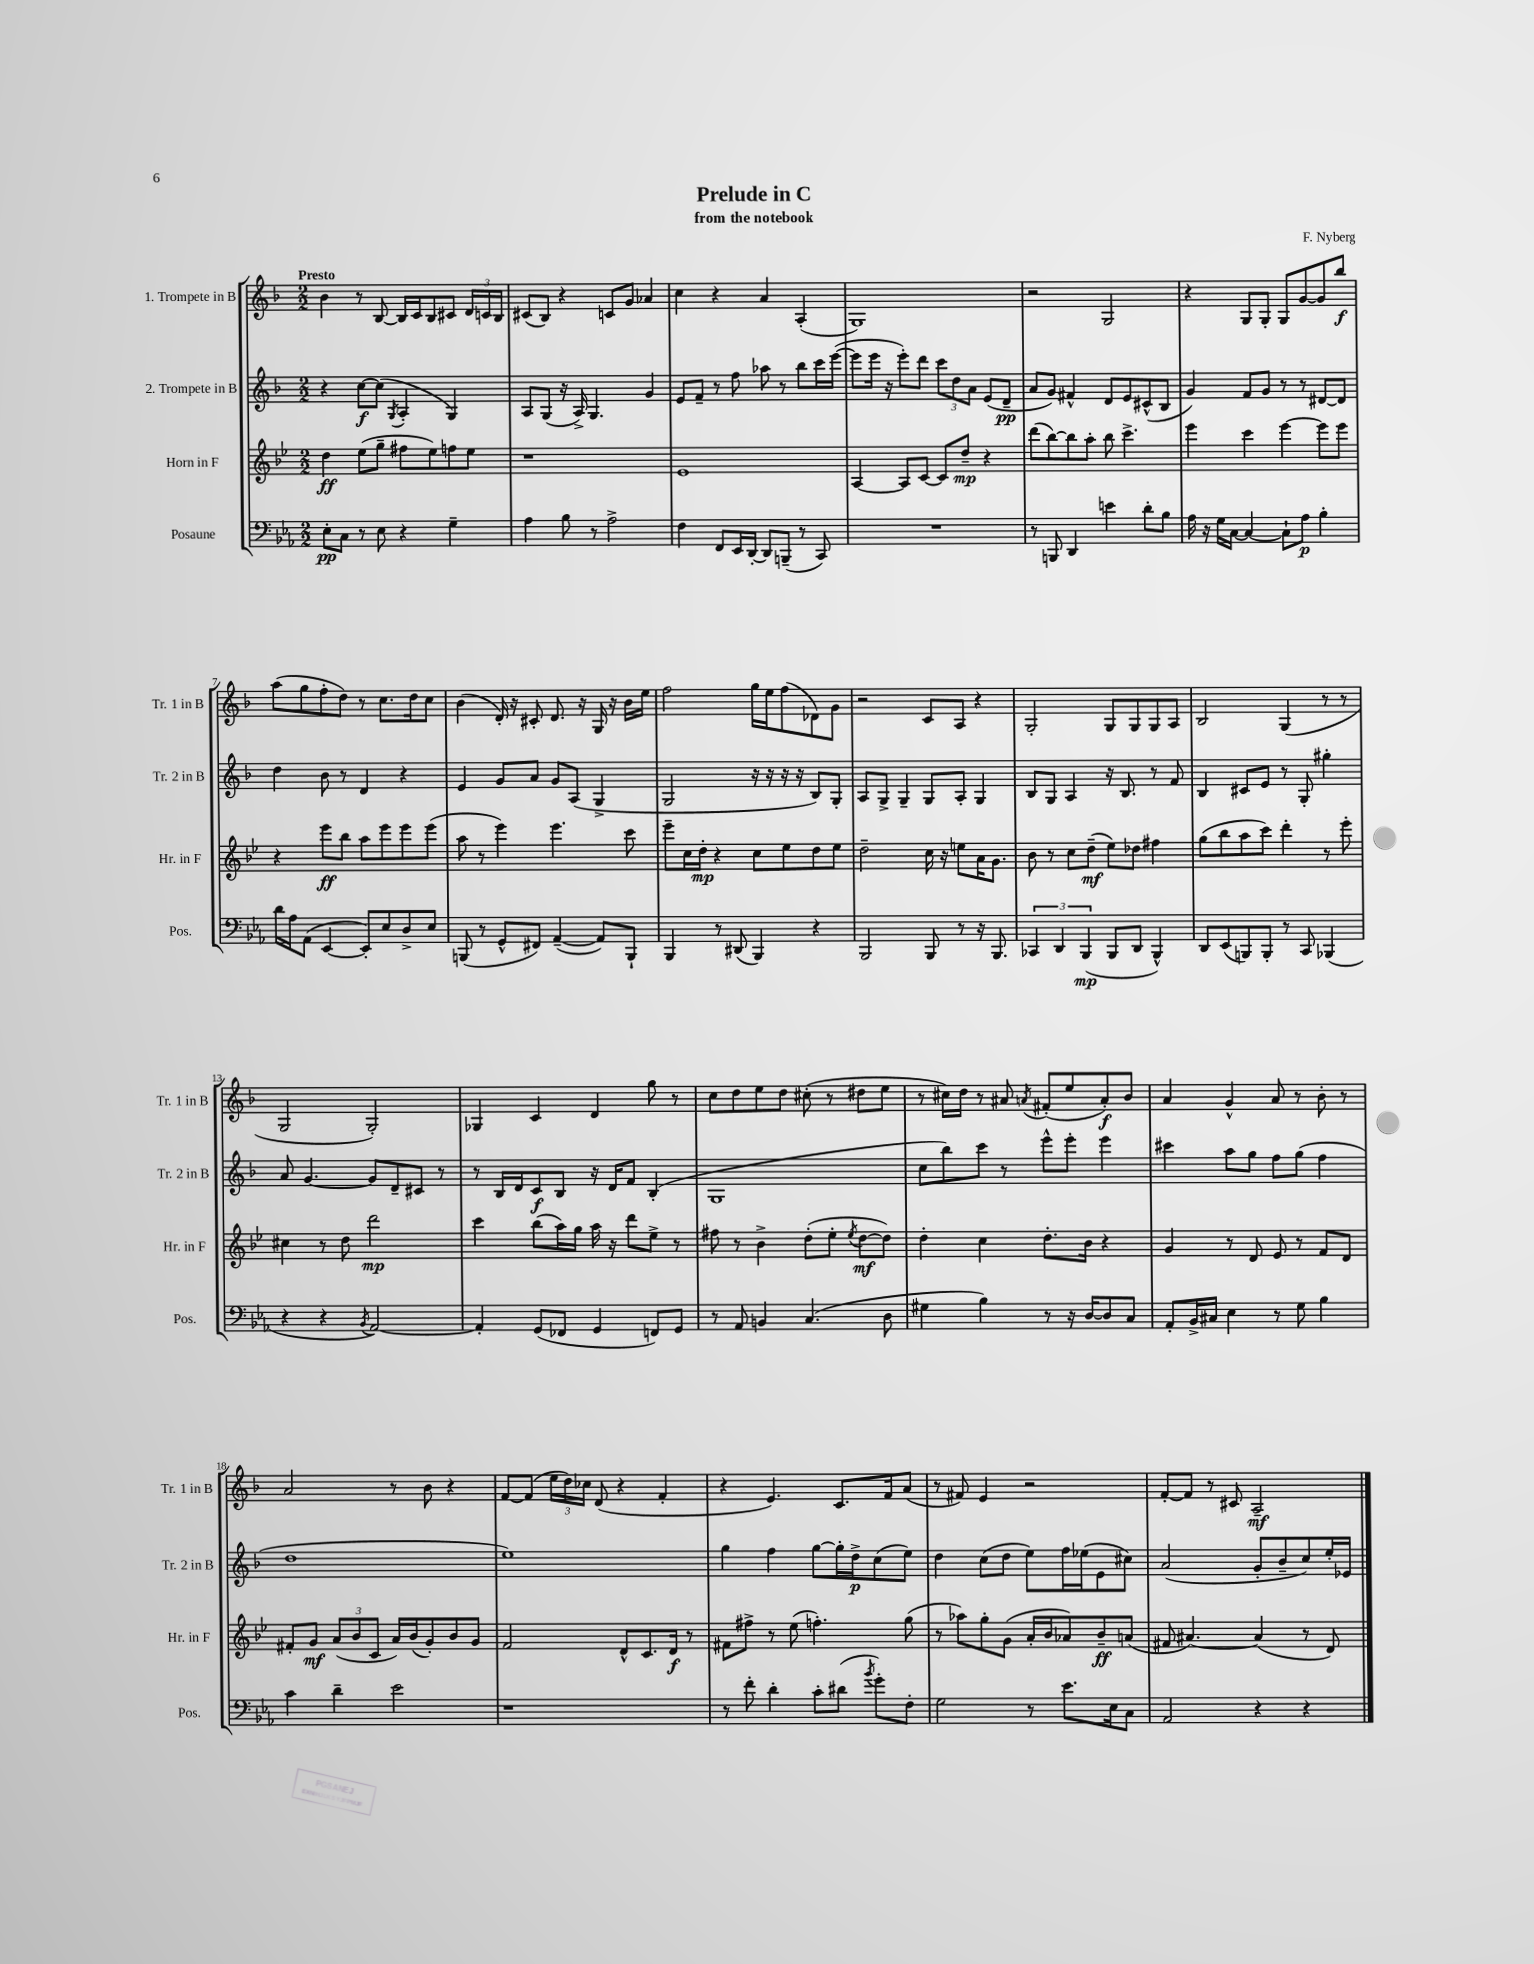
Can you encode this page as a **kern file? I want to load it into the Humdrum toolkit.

**kern	**kern	**kern	**kern
*staff4	*staff3	*staff2	*staff1
*clefF4	*clefG2	*clefG2	*clefG2
*k[b-e-a-]	*k[b-e-]	*k[b-]	*k[b-]
*M2/2	*M2/2	*M2/2	*M2/2
8E-'	4dd	4r	4b-
8C	.	.	.
8r	(8ee-	[8cc	8r
8E-	8gg~	(8cc]	[8B-
.	.	8qG	.
4r	8ff#	4A'	16B-]
.	.	.	16c
.	8ee-)	.	8B-
4G~	8ff	4G)	8c#
.	8ee-	.	24d
.	.	.	24c
.	.	.	24B-
=	=	=	=
4A-	1r	8A	(8c#
.	.	(8G	8B-)
8B-	.	16r	4r
.	.	16A^)	.
8r	.	4.G	.
2A-^	.	.	8c
.	.	.	8g
.	.	4g	4a-
=	=	=	=
4F	1e-	8e	4cc
.	.	8f~	.
8FF	.	8r	4r
16EE-	.	8ff	.
[16DD'	.	.	.
8DD]	.	8aa-	4a
(8BBB~	.	8r	.
8r	.	8bb-	(4A'
8CC)	.	16ccc	.
.	.	([16eee	.
=	=	=	=
1r	[4A	8eee]	1G)
.	.	16eee	.
.	.	16r	.
.	8A]	8eee')	.
.	[8c	8ddd	.
.	8c]	12ccc	.
.	.	12dd	.
.	8dd~	.	.
.	.	12a	.
.	4r	(8e	.
.	.	8d~	.
=	=	=	=
8r	(8ddd	8a	2r
8BBB	[8bb-)	8g)	.
4DD	8bb-]	4f#^^	.
.	8aa'	.	.
4e	8bb-	8d	2G
.	4.ccc^	8e	.
8d'	.	(8c#^^	.
8B-	.	8B-	.
=	=	=	=
16A-	4eee-	4g)	4r
16r	.	.	.
16G	.	.	.
[16C	.	.	.
4C_	4ccc	8f	8G
.	.	8g	8G'
8C`]	[4eee-	8r	8G
8A-	.	8r	[8g
4B-'	8eee-]	[8d#	8g]
.	8eee-	8d#]	8bb-
=	=	=	=
16d	4r	4dd	(8aa
16A-	.	.	.
(8AA-	.	.	8gg
[4EE-	8eee-	8b-	8ff'
.	8bb-	8r	8dd)
8EE-'])	8aa	4d	8r
8E-	8eee-	.	8.cc
8D^	8eee-	4r	.
.	.	.	16dd
8E-	(8eee-	.	8cc
=	=	=	=
(8BBB	8aa	4e	(4b-
8r	8r	.	.
8GG^^	4eee-)	8g	16d')
.	.	.	16r
8FF#)	.	8a	8c#'
([4AA-~	4.eee-	8g	8.d
.	.	(8A	.
.	.	.	16r
8AA-])	.	4G^	16G
.	.	.	16r
8BBB`	8ccc	.	16b-
.	.	.	16ee
=	=	=	=
4BBB-	8eee-~	2G	2ff
.	16cc	.	.
.	16dd'	.	.
8r	4r	.	.
(8DD#	.	.	.
4BBB-)	8cc	16r	16gg
.	.	16r	16ee
.	8ee-	16r	(8ff
.	.	16r	.
4r	8dd	8B-)	8d-)
.	8ee-	8G'	8g
=	=	=	=
2BBB-	2dd~	8A	2r
.	.	8G^	.
.	.	4G~	.
8BBB-	16cc	8G	8c
.	16r	.	.
8r	8ee	8A'	8A
16r	16a	4G	4r
8.BBB-	8.g	.	.
=	=	=	=
6CC-	8b-	8B-	2G'
.	8r	8G	.
6DD	.	.	.
.	8cc	4A	.
(6BBB-	.	.	.
.	(8dd~	.	.
8BBB-	8ee-)	16r	8G
.	.	8.B-	.
8DD	8dd-	.	8G
4BBB-^^)	4ff#	8r	8G
.	.	8f	8A
=	=	=	=
8DD	(8gg	4B-	2B-
(8EE-	8bb-	.	.
8BBB)	8aa	8c#	.
8BBB'	8ccc)	8e	.
8r	4ddd'	8r	(4G
8CC	.	8G'	.
(4BBB-	8r	4gg#'	8r
.	8eee-'	.	8r
=	=	=	=
4r	4cc#	8a	2G
.	.	[4.g	.
4r	8r	.	.
.	8dd	.	.
8qBB-	.	.	.
[2AA-)	2ddd	8g]	2G')
.	.	8d~	.
.	.	8c#	.
.	.	8r	.
=	=	=	=
4AA-']	4ccc	8r	4G-
.	.	16B-	.
.	.	16d	.
(8GG	(8bb-	8c	4c
8FF-	16aa)	8B-	.
.	16gg	.	.
4GG	16aa	16r	4d
.	16r	16d	.
.	8ddd	8f	.
8FF)	8ee-^	(4B-'	8gg
8GG	8r	.	8r
=	=	=	=
8r	8ff#	1G	8cc
8AA-	8r	.	8dd
4BB	4b-^	.	8ee
.	.	.	8dd
(4.C	(8dd'	.	(8cc#'
.	8ee-'	.	8r
.	8qee-	.	.
.	[8dd	.	8dd#
8D	8dd])	.	8ee
=	=	=	=
4G#	4dd'	8cc	8r
.	.	8bb-)	16cc#)
.	.	.	16dd
4B-)	4cc	8ccc	8r
.	.	8r	8a#
.	.	.	8qa
8r	8.dd'	8eee^^	(8f#'
16r	.	8eee'	8ee
[16D	16b-	.	.
8D]	4r	4eee	8a')
8C	.	.	8b-
=	=	=	=
8AA-'	4g	4ccc#	4a
16BB-^	.	.	.
16C#	.	.	.
4E-	8r	8aa	4g^^
.	8d	8gg	.
8r	8e-	8ff	8a
8G	8r	(8gg	8r
4B-	8f	4ff	8b-'
.	8d	.	8r
=	=	=	=
4c	8f#'	1dd	2a
.	8g	.	.
4d~	(12a	.	.
.	12b-	.	.
.	12c	.	.
2e-	16a)	.	8r
.	(16b-	.	.
.	8g')	.	8b-
.	8b-	.	4r
.	8g	.	.
=	=	=	=
1r	2f	1ee)	[8f
.	.	.	(8f]
.	.	.	24ee
.	.	.	24dd)
.	.	.	24cc-
.	.	.	(8d
.	8d^^	.	4r
.	8.c	.	.
.	.	.	4f'
.	16d	.	.
.	8r	.	.
=	=	=	=
8r	8f#	4gg	4r
8f'	8ff#^	.	.
4d'	8r	4ff	4.e)
.	(8ee-	.	.
8c'	4.ff')	[8gg	.
(8d#	.	16gg']	8.c
.	.	16dd^	.
8qb-	.	.	.
8g')	.	(8cc	.
.	.	.	16f
8F'	(8gg	8ee)	(8a
=	=	=	=
2G	8r	4dd	8r
.	8aa-)	.	8f#)
.	8gg'	(8cc	4e
.	(8g	8dd	.
8r	16a'	8ee)	2r
.	16b-	.	.
8.e-	8a-)	16ff	.
.	.	(16ee-	.
.	8b-~	8e	.
16E-	.	.	.
8C	(8a	8cc#)	.
=	=	=	=
2AA-	8f#	(2a	[8f'
.	[4.a#)	.	8f]
.	.	.	8r
.	.	.	8c#
4r	(4a#]	8g'	2A~
.	.	8b-~	.
4r	8r	8cc)	.
.	8d)	16ee'	.
.	.	16e-	.
==	==	==	==
*-	*-	*-	*-
